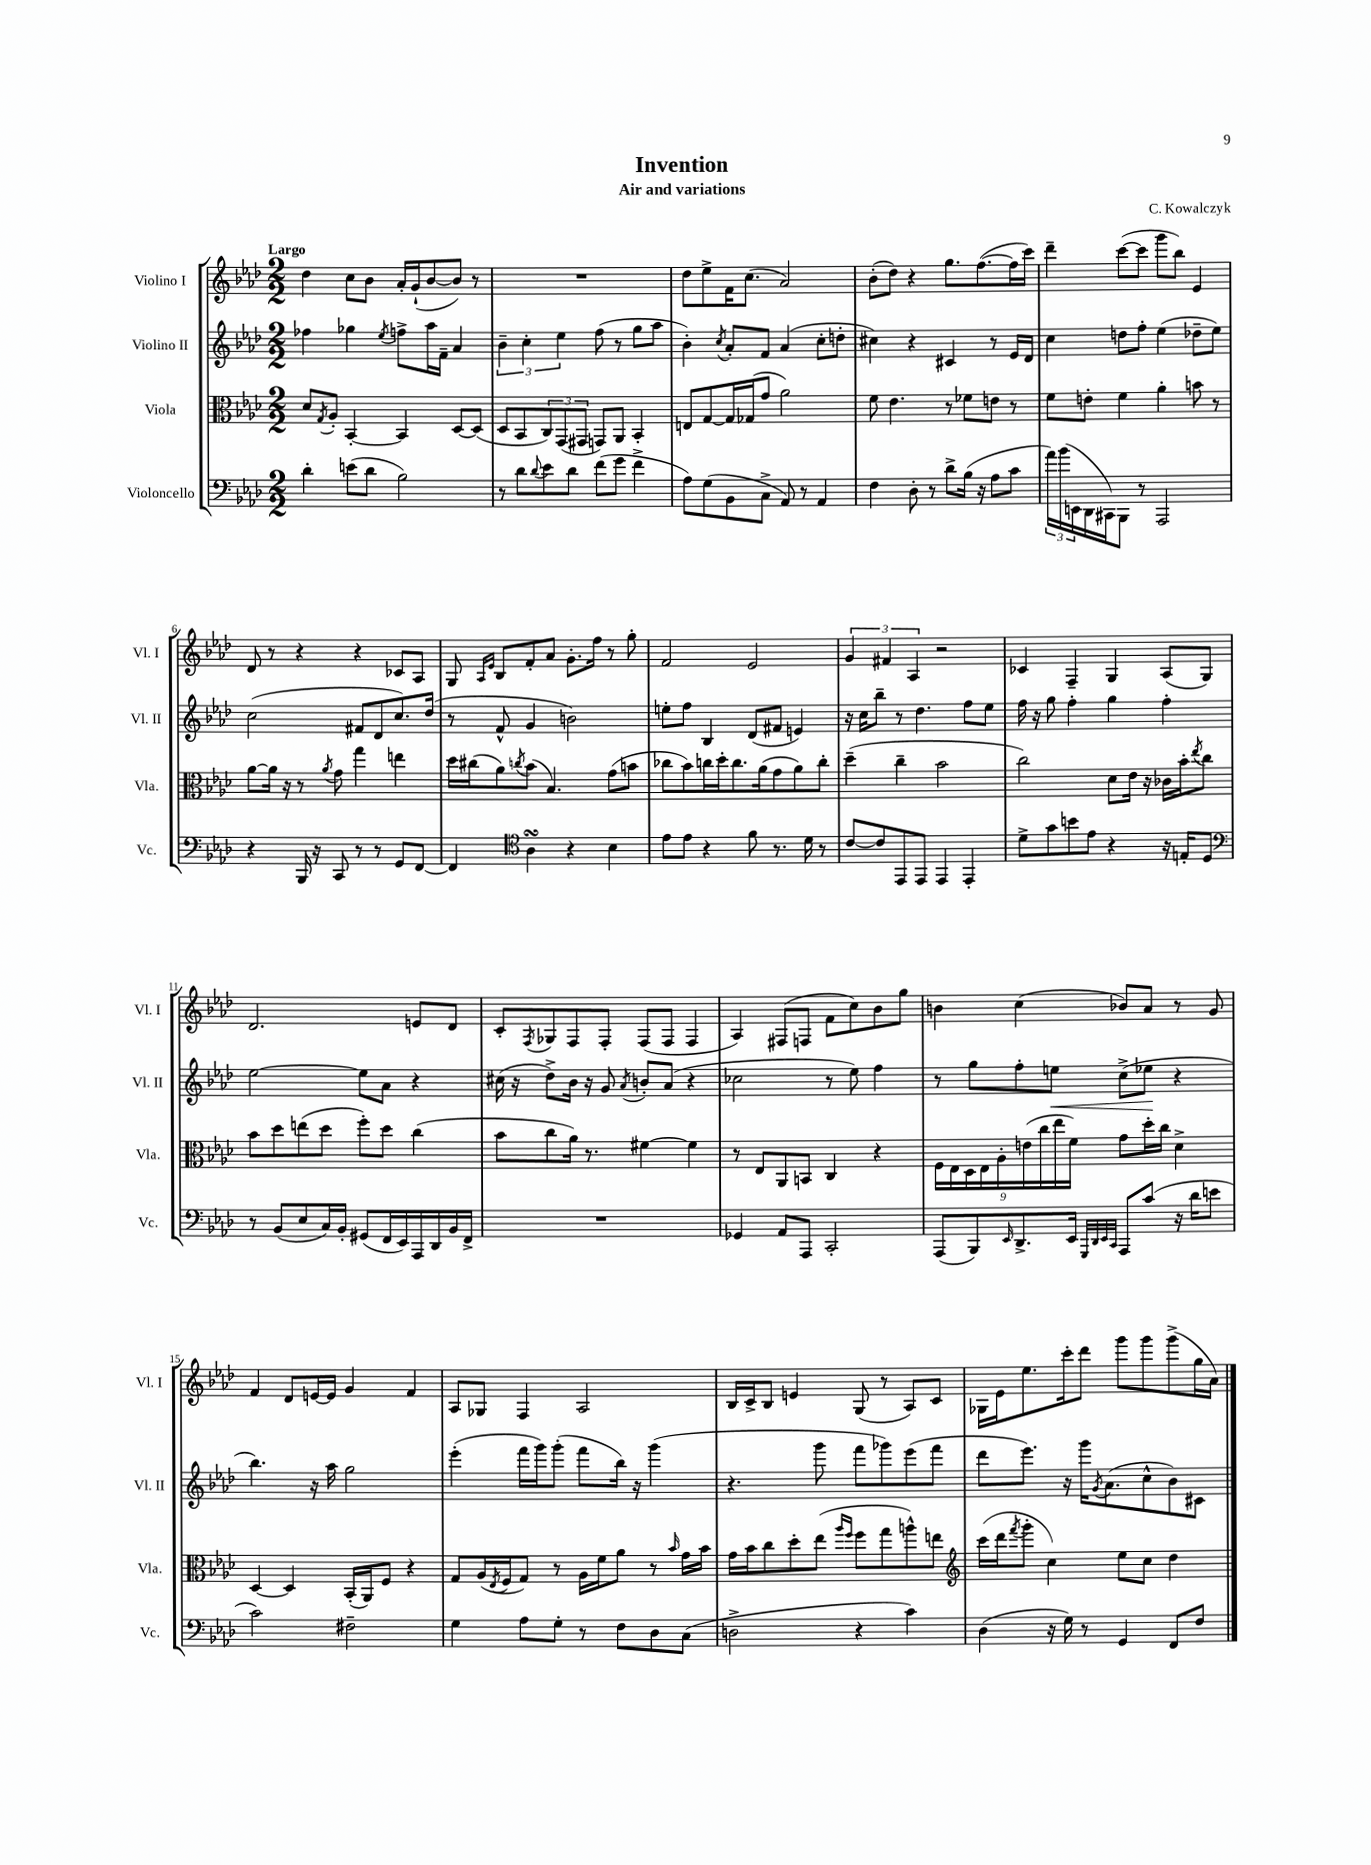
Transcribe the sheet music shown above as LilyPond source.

\header { title = "Invention" composer = "C. Kowalczyk" subtitle = "Air and variations" }
<<
\new StaffGroup <<
\new Staff = "s0" \with { instrumentName = "Violino I" shortInstrumentName = "Vl. I" } {
    \clef treble \key aes \major \numericTimeSignature \time 2/2 \tempo "Largo"
    des''4 c''8 bes'8 aes'16-. g'16-!( bes'8~ bes'8) r8 |
    R1 |
    des''8 ees''8-> f'16 c''8.( aes'2) |
    bes'8-.( des''8) r4 g''8. f''8.~( f''16 c'''16) |
    des'''4-- c'''8~( c'''8 g'''8 bes''8) ees'4 |
    des'8 r8 r4 r4 ces'8 aes8 |
    g8 \grace { aes16 ees'16 } bes8 f'8-. aes'8 g'8.-. f''16 r8 g''8-. |
    f'2 ees'2 |
    \tuplet 3/2 { g'4 fis'4 aes4 } r2 |
    ces'4 f4-- g4 aes8( g8) |
    des'2. e'8 des'8 |
    c'8-. \acciaccatura { f8 } ges8 f8 f8-. f8( f8 f4 |
    aes4) fis8( f8 f'8 c''8) bes'8 g''8 |
    b'4 c''4( bes'8) aes'8 r8 g'8 |
    f'4 des'8 e'16~ e'16 g'4 f'4 |
    aes8 ges8 f4 aes2 |
    bes16 c'16-> bes8 e'4 g8( r8 aes8) c'8 |
    ges16 ees'16 ees''8. c'''16-. des'''8 g'''8 g'''8 g'''8->( g''16 aes'16) \bar "|." |
}
\new Staff = "s1" \with { instrumentName = "Violino II" shortInstrumentName = "Vl. II" } {
    \clef treble \key aes \major \numericTimeSignature \time 2/2
    fes''4 ges''4 \acciaccatura { ees''8 } f''8-> aes''16 f'16-- aes'4 |
    \tuplet 3/2 { bes'4-- c''4-. ees''4 } f''8( r8 g''8 aes''8 |
    bes'4-.) \acciaccatura { c''8 } aes'8-. f'8 aes'4( c''8-. d''8-. |
    cis''4) r4 cis'4 r8 ees'16 des'16 |
    c''4 d''8 f''8-. ees''4( des''8-- ees''8) |
    c''2( fis'8 des'8 c''8.) des''16( |
    r8 f'8-^ g'4 b'2) |
    e''8-. f''8 bes4 des'8( fis'8 e'4) |
    r16 c''16 bes''8-- r8 des''4. f''8 ees''8 |
    f''16 r16 g''8 f''4-. g''4 f''4-. |
    ees''2~ ees''8 aes'8 r4 |
    cis''16( r16 des''8->) bes'16 r16 g'8 \acciaccatura { aes'8 } b'8-. aes'8( r4 |
    ces''2 r8 ees''8) f''4 |
    r8 g''8 f''8-. e''8\< c''8->( ees''8\! r4 |
    bes''4.) r16 aes''16 g''2 |
    ees'''4-.( f'''16 g'''16) g'''8-.( f'''8 bes''16) r16 g'''4( |
    r4. g'''8 f'''8 ges'''8) ees'''8( f'''8 |
    des'''8 ees'''8.) r16 g'''16 \acciaccatura { g'8 } aes'8.( c''8-^ bes'8) cis'8 \bar "|." |
}
\new Staff = "s2" \with { instrumentName = "Viola" shortInstrumentName = "Vla." } {
    \clef alto \key aes \major \numericTimeSignature \time 2/2
    des'8 \acciaccatura { g8 } aes8-. bes,4~-. bes,4 des8~ des8( |
    des8 bes,8 \tuplet 3/2 { c8) g,8( gis,8 } g,8) aes,8 bes,4-. |
    e8 g8~ g16 ges16( g'8 aes'2) |
    f'8 ees'4. r8 fes'8 e'8 r8 |
    f'8 e'8-. f'4 aes'4-. b'8 r8 |
    aes'8~ aes'16 r16 r8 \acciaccatura { aes'8 } g'8 g''4 e''4 |
    des''16 cis''16( aes'8) \acciaccatura { c''8 } bes'8( bes4.) g'8( b'8 |
    ces''8 bes'8) c''16 des''16-. c''8. aes'16( g'8 aes'8) c''8-. |
    des''4--( c''4-- bes'2 |
    c''2) des'8 ees'16 r16 ces'16 bes'16-. \acciaccatura { ees''8 } c''8 |
    bes'8 des''8 e''8( des''8 f''8-.) des''8 c''4( |
    bes'8 c''8 aes'16) r8. fis'4~ fis'4 |
    r8 ees8 aes,8 b,8 c4 r4 |
    \tuplet 9/8 { f16 ees16 des16 ees16 aes16-. e'16( c''16 ees''16 f'16) } g'8 des''16-. c''16 des'4-> |
    des4~ des4 bes,16-.( aes,16) f8 r4 |
    g8 aes16( \acciaccatura { ees8 } f16 g8) r8 aes16 f'16 aes'8 r8 \grace { bes'16 } g'16 bes'16 |
    g'16 bes'16 c''8 des''8-. ees''8( \grace { aes''16 f''16 } f''8 g''8 a''8-^) e''8 |
    \clef treble c'''16( des'''16 \acciaccatura { f'''8 } g'''8-. c''4) ees''8 c''8 des''4 \bar "|." |
}
\new Staff = "s3" \with { instrumentName = "Violoncello" shortInstrumentName = "Vc." } {
    \clef bass \key aes \major \numericTimeSignature \time 2/2
    des'4-. e'8( des'8 bes2) |
    r8 des'8 \appoggiatura { des'8 } ees'8 des'8 f'8( g'8 f'4-> |
    aes8) g8( bes,8 c8-> aes,8) r8 aes,4 |
    f4 des8-. r8 des'8-> bes16( r16 aes8 c'8 |
    \tuplet 3/2 { aes'16) bes'16( e,16 } des,16 cis,16) bes,,8 r8 aes,,2 |
    r4 bes,,16 r16 c,8 r8 r8 g,8 f,8~ |
    f,4 \clef tenor aes4\turn r4 bes4 |
    ees'8 ees'8 r4 f'8 r8. des'16 r8 |
    c'8~ c'8 ees,8 ees,8 ees,4 ees,4-. |
    des'8-> g'8 b'8 ees'8 r4 r16 e16-. des8 |
    \clef bass r8 bes,8( ees8 c16) bes,16-. gis,8( f,16 ees,16) aes,,16 des,16 bes,16 f,16-> |
    R1 |
    ges,4 aes,8 aes,,8 c,2-. |
    aes,,8( bes,,8) \grace { ees,16 } des,8.-> ees,16 \grace { g,,32 des,32 ees,32 c,32 } aes,,8 c'8( r16 des'16 e'8 |
    c'2) fis2-- |
    g4 aes8 g8-. r8 f8 des8 c8( |
    d2-> r4 c'4) |
    des4( r16 g16) r8 g,4 f,8 f8 \bar "|." |
}
>>
>>
